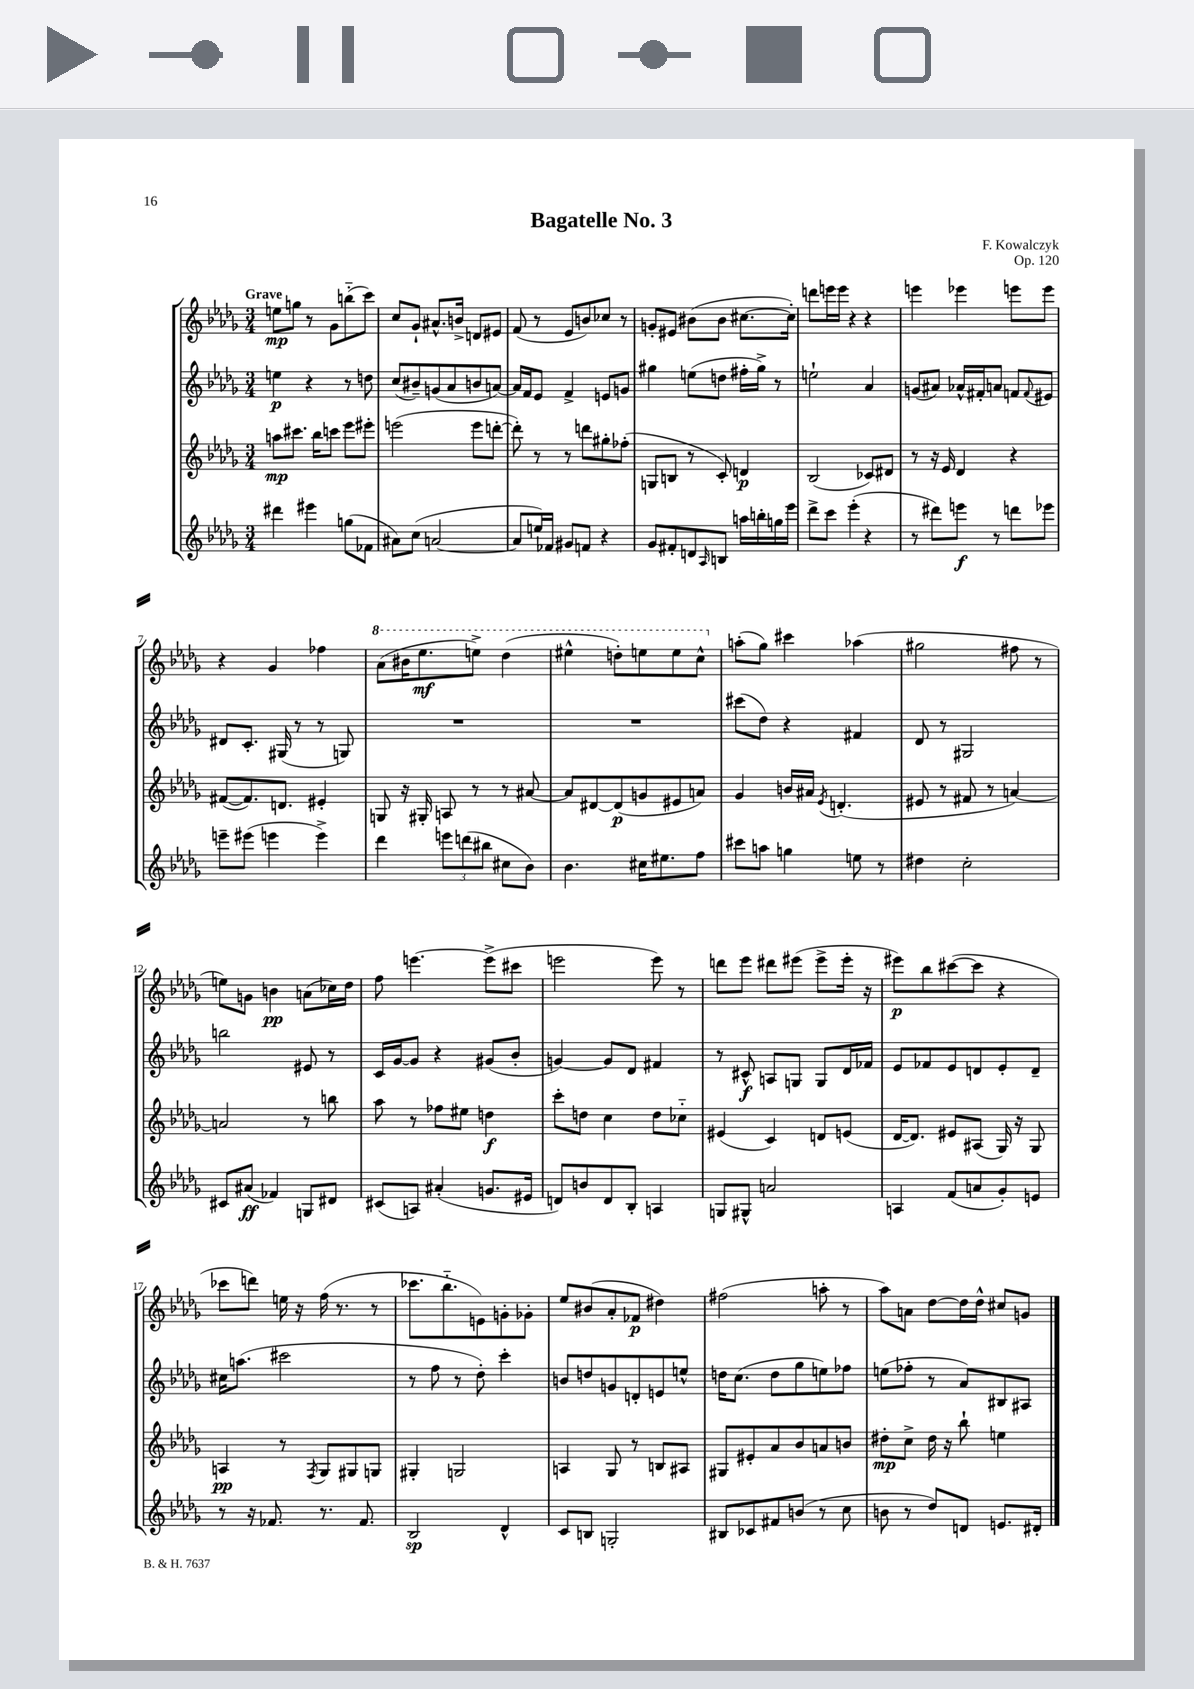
\header { title = "Bagatelle No. 3" composer = "F. Kowalczyk" opus = "Op. 120" }
<<
\new StaffGroup <<
\new Staff = "s0" {
    \clef treble \key des \major \numericTimeSignature \time 3/4 \tempo "Grave"
    e''8\mp g''8 r8 ges'8 b''8-_( c'''8) |
    c''8 ges'8-! ais'8.-^ b'16-> d'8 eis'8 |
    f'8( r8 ees'8 b'8) ces''8 r8 |
    g'8-. eis'8 bis'8( bis'8 cis''8.~ cis''16-.) |
    d'''8 e'''16 e'''16 r4 r4 |
    e'''4 ees'''4 e'''8 e'''8 |
    r4 ges'4 fes''4 |
    \ottava #1 aes''8( bis''16 ees'''8.\mf e'''8->) des'''4( |
    eis'''4-^ d'''8-.) e'''8 e'''8 c'''8-^ \ottava #0 |
    a''8-.( ges''8) cis'''4 aes''4( |
    gis''2 fis''8 r8 |
    e''8) g'8 b'4\pp a'8( ces''16) des''16 |
    f''8 e'''4.~ e'''8->( cis'''8 |
    e'''2 e'''8) r8 |
    d'''8 ees'''8 dis'''8 eis'''8( eis'''8-> eis'''16-. r16 |
    eis'''8\p) bes''8 cis'''8~( cis'''8 r4 |
    ces'''8 d'''8) e''16 r16 f''16( r8. r8 |
    ces'''8. bes''8.-_ e'8) g'8-. ges'8-. |
    ees''8 bis'8( aes'8-. fes'8\p dis''4) |
    fis''2( a''8-. r8 |
    aes''8) a'8 des''8~ des''16 des''16-^ cis''8 g'8 \bar "|." |
}
\new Staff = "s1" {
    \clef treble \key des \major \numericTimeSignature \time 3/4
    e''4\p r4 r8 d''8 |
    c''8( bis'8--) g'8( aes'8 b'8 a'8~) |
    a'16 f'16 ees'8 f'4-> e'8 g'8 |
    gis''4 e''8( d''8 fis''16-. gis''16->) r8 |
    e''2-! aes'4 |
    g'8( ais'8) aes'16-^ fis'16-. a'8 f'8 \appoggiatura { f'8 } eis'8 |
    dis'8 c'8.-. gis16( r8 r8 g8) |
    R2. |
    R2. |
    cis'''8( des''8) r4 fis'4 |
    des'8 r8 gis2 |
    b''2 eis'8 r8 |
    c'16 ges'16~ ges'8 r4 gis'8( bes'8-. |
    g'4~) g'8 des'8 fis'4 |
    r8 cis'8-^\f a8 g8 g8 des'16 fes'16 |
    ees'8 fes'8 ees'8 d'8 ees'8-. d'8-- |
    cis''16 a''8.( cis'''2 |
    r8 f''8 r8 des''8-.) c'''4-. |
    b'8 d''8 g'8 d'8-. e'8 e''8-^ |
    d''16 c''8.( d''8 ges''8 e''8) fes''8 |
    e''8( fes''8-. r8 aes'8) bis8 ais8 \bar "|." |
}
\new Staff = "s2" {
    \clef treble \key des \major \numericTimeSignature \time 3/4
    a''8\mp cis'''8. bes''16 c'''8 ees'''8 eis'''8-. |
    e'''2( e'''8 d'''8~-. |
    d'''8-.) r8 r8 d'''8 gis''8-. fes''8-.( |
    g8 b8 r8 c'8-.) d'4\p |
    bes2( ces'8) dis'8 |
    r8 r16 ees'16 des'4 r4 |
    fis'8~( fis'8.) d'8. eis'4-. |
    g8 r16 gis16-. a8 r8 r8 ais'8~ |
    ais'8 dis'8~ dis'8\p( g'8 eis'8 a'8) |
    ges'4 b'16 ais'16 \acciaccatura { ees'8 } d'4.-.( |
    eis'8 r8 fis'8 r8 a'4~) |
    a'2 r8 b''8 |
    aes''8 r8 fes''8 eis''8 d''4\f |
    c'''8-. d''8 c''4 d''8 ces''8-_ |
    eis'4( c'4) d'8 e'8( |
    des'16~ des'8.) eis'8 ais8( ges16) r16 ges8 |
    a4\pp r8 \acciaccatura { f8 } ges8 gis8 g8 |
    gis4-. g2 |
    a4 ges8 r8 b8 ais8 |
    gis8 eis'8-. aes'8 bes'8 a'8 b'8 |
    dis''8-.\mp c''8-> dis''16 r16 bes''8-! e''4 \bar "|." |
}
\new Staff = "s3" {
    \clef treble \key des \major \numericTimeSignature \time 3/4
    dis'''4 eis'''4 g''8( fes'8 |
    ais'8) c''8( a'2~ |
    a'8 e''16) fes'16 gis'8 f'8 r4 |
    ges'8 fis'8-. d'8 \grace { aes16 } b8 a''16 b''16-. g''16 ees'''16 |
    des'''8-> c'''8 ees'''4-.( r4 |
    r8 dis'''8) e'''8\f r8 d'''8 ees'''8 |
    e'''8-- eis'''8( e'''4 e'''4->) |
    des'''4 \tuplet 3/2 { e'''8 d'''8( bis''8 } cis''8 bes'8) |
    bes'4. cis''16 eis''8. f''8 |
    cis'''8 a''8 g''4 e''8 r8 |
    dis''4 c''2-. |
    cis'8 ais'8\ff( fes'4) g8 dis'8 |
    cis'8( a8) ais'4-.( g'8. eis'16 |
    d'8) b'8 d'8 bes8-. a4 |
    g8 gis8-^ a'2 |
    a4 f'8( a'8 ges'8-.) e'8 |
    r8 r16 fes'8. r8. fes'8. |
    bes2\sp des'4-^ |
    c'8 b8 g2-. |
    bis8 ces'8 fis'8 b'8( r8 c''8 |
    b'8 r8 des''8) d'8 e'8. dis'16-. \bar "|." |
}
>>
>>
